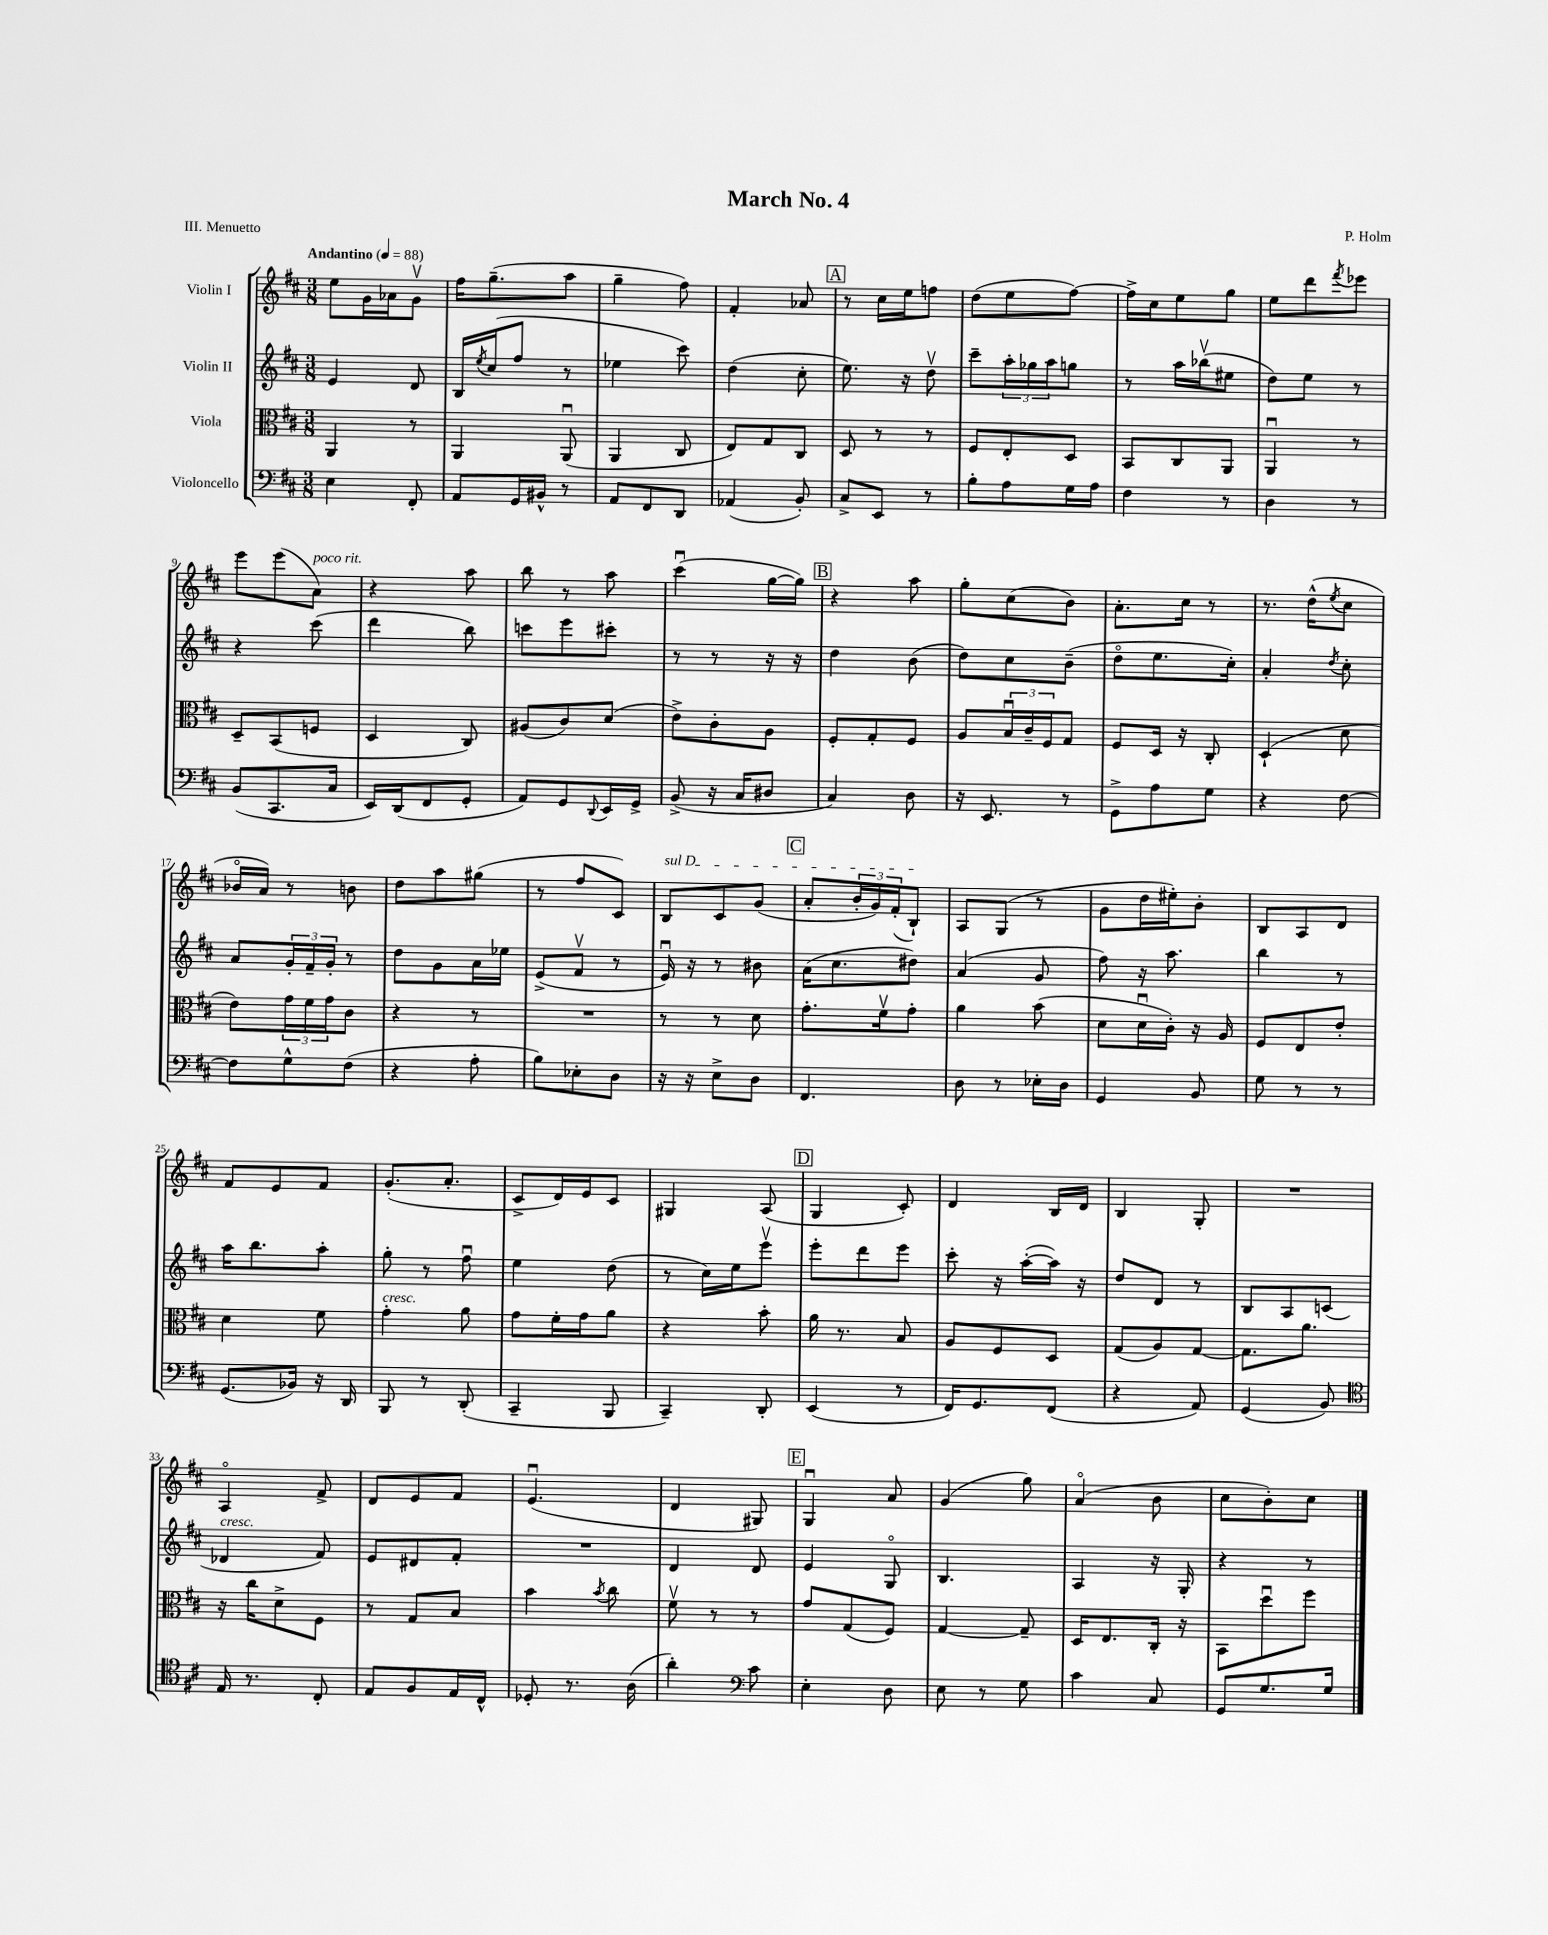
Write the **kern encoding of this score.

**kern	**kern	**kern	**kern
*staff4	*staff3	*staff2	*staff1
*clefF4	*clefC3	*clefG2	*clefG2
*k[f#c#]	*k[f#c#]	*k[f#c#]	*k[f#c#]
*M3/8	*M3/8	*M3/8	*M3/8
*MM88	*MM88	*MM88	*MM88
4E	4AA	4e	8ee
.	.	.	16g
.	.	.	16a-
8FF#'	8r	8d	8gv
=	=	=	=
8AA	4AA	16B	16ff#
.	.	8qee	.
.	.	(16cc#	(8.gg~
16GG	.	8ff#	.
16BB#^^	.	.	.
8r	(8AAu	8r	8aa
=	=	=	=
8AA	4AA	4ee-	4gg~
8FF#	.	.	.
8DD	8C#	8ccc#)	8ff#)
=	=	=	=
(4AA-	8E)	(4dd	4f#'
.	8G	.	.
8BB')	8C#	8cc#'	8a-
=	=	=	=
8C#^	8D	8.ee)	8r
8EE	8r	.	16cc#
.	.	16r	16ee
8r	8r	8ddv	8ff
=	=	=	=
8B'	8F#	8ccc#~	(8dd
8A	8E'	24aa'	8ee
.	.	24gg-	.
.	.	24aa	.
16G	8D	8gg	[8ff#)
16A	.	.	.
=	=	=	=
4F#	8BB	8r	16ff#^]
.	.	.	16cc#
.	8C#	16aa	8ee
.	.	(16bb-v	.
8r	8AA	8ee#	8gg
=	=	=	=
4D	4AAu	8dd)	8ee
.	.	8ee	8ddd
.	.	.	8qfff#
8r	8r	8r	8eee-
=	=	=	=
(8BB	8D~	4r	8eee
8.CC#	(8BB	.	(8eee
.	8F	(8ccc#	8a)
16C#	.	.	.
=	=	=	=
16EE)	4D	4ddd	4r
(16DD	.	.	.
8FF#	.	.	.
8GG'	8C#)	8bb)	8aa
=	=	=	=
8AA)	(8A#	8ccc	8bb
8GG	8c#)	8eee	8r
8qqDD	.	.	.
16EE	(8d	8ccc#'	8aa
16GG^	.	.	.
=	=	=	=
(8BB^	8e^)	8r	(4ccc#u
16r	8c#'	8r	.
16C#	.	.	.
8D#	8A	16r	[16gg
.	.	16r	16gg])
=	=	=	=
4C#)	8F#'	4dd	4r
.	8G'	.	.
8D	8F#	(8b	8aa
=	=	=	=
16r	8A	8dd)	8gg'
8.EE	.	.	.
.	24Bu	8cc#	(8cc#
.	24c#~	.	.
.	24F#	.	.
8r	8G	(8b~	8b)
=	=	=	=
8GG^	8F#	8ddo	8.a'
8A	16D	8.ee	.
.	16r	.	16cc#
8G	8C#'	.	8r
.	.	16cc#')	.
=	=	=	=
4r	(4D`	4a'	8.r
.	.	.	(16dd^^
.	.	8qdd	8qee
[8F#	8d	8cc#'	8cc#
=	=	=	=
8F#]	8e)	8a	16b-o
.	.	.	16a)
8G^^	24g	24g'	8r
.	24f#	24f#~	.
.	24g	24g'	.
(8F#	8c#	8r	8b
=	=	=	=
4r	4r	8dd	8dd
.	.	8g	8aa
8A'	8r	16a	(8gg#
.	.	16ee-	.
=	=	=	=
8B)	4.r	(8e^	8r
8E-'	.	8f#v	8ff#
8D	.	8r	8c#)
=	=	=	=
16r	8r	16eu)	8B
16r	.	16r	.
8E^	8r	8r	8c#
8D	8d	8b#	(8g
=	=	=	=
4.FF#	8.g'	(16a	8a'
.	.	8.cc#	.
.	.	.	24b'
.	.	.	24g)
.	16f#v	.	.
.	.	.	(24f#'
.	8g'	8dd#)	8B`)
=	=	=	=
8D	4a	(4a	8A
8r	.	.	(8G
16E-'	(8b	8g	8r
16D	.	.	.
=	=	=	=
4GG	8d	8ff#)	8g
.	16du	16r	16dd
.	16c#')	8.aa	16ee#')
8BB	16r	.	8b'
.	16A	.	.
=	=	=	=
8G	8F#	4bb	8B
8r	8E	.	8A
8r	8e'	8r	8d
=	=	=	=
(8.GG	4d	16aa	8f#
.	.	8.bb	.
.	.	.	8e
16BB-)	.	.	.
16r	8f#	8aa'	8f#
16DD	.	.	.
=	=	=	=
8BBB	4g'	8gg'	(8.g'
8r	.	8r	.
.	.	.	8.a'
(8DD'	8a	8ff#u	.
=	=	=	=
4CC#~	8g	4ee	8c#^
.	16f#'	.	16d)
.	16g	.	16e
8BBB	8a	(8dd	8c#
=	=	=	=
4CC#~)	4r	8r	4G#
.	.	16cc#)	.
.	.	16ee	.
8DD'	8b'	8eeev	(8A
=	=	=	=
(4EE	16a	8eee'	4G
.	8.r	.	.
.	.	8ddd	.
8r	8B	8eee	8c#')
=	=	=	=
16FF#)	8A	8ccc#'	4d
8.GG	.	.	.
.	8F#	16r	.
.	.	([16aa'	.
(8FF#	8D	16aa])	16B
.	.	16r	16d
=	=	=	=
4r	(8G	8dd	4B
.	8A)	8d	.
8AA)	[8G	8r	8G'
=	=	=	=
(4GG	8.G]	8B	4.r
.	.	8A	.
.	8.a	.	.
8BB)	.	(8c	.
=	=	=	=
*clefC4	*	*	*
16E	16r	4d-	4Ao
8.r	16cc#	.	.
.	8d^	.	.
8C#'	8F#	8f#)	8f#^
=	=	=	=
8E	8r	8e	8d
8F#	8G	8d#	8e
16E	8B	8f#'	8f#
16C#^^	.	.	.
=	=	=	=
8D-'	4b	4.r	(4.eu
8.r	.	.	.
.	8qb	.	.
.	8cc#	.	.
(16A	.	.	.
=	=	=	=
4a')	8f#v	4d	4d
.	8r	.	.
*clefF4	*	*	*
8c#	8r	8d	8G#)
=	=	=	=
4E'	8g	4e	4Gu
.	(8G	.	.
8D	8F#)	8Go	8a
=	=	=	=
8E	[4G	4.B	(4g
8r	.	.	.
8G	8G~]	.	8gg)
=	=	=	=
4c#	16D	4A	(4ao
.	8.E	.	.
8C#	16C#'	16r	8b
.	16r	16G'	.
=	=	=	=
8GG	8BB	4r	8cc#
8.G	8ddu	.	8b')
.	8ff#	8r	8cc#
16G	.	.	.
==	==	==	==
*-	*-	*-	*-
